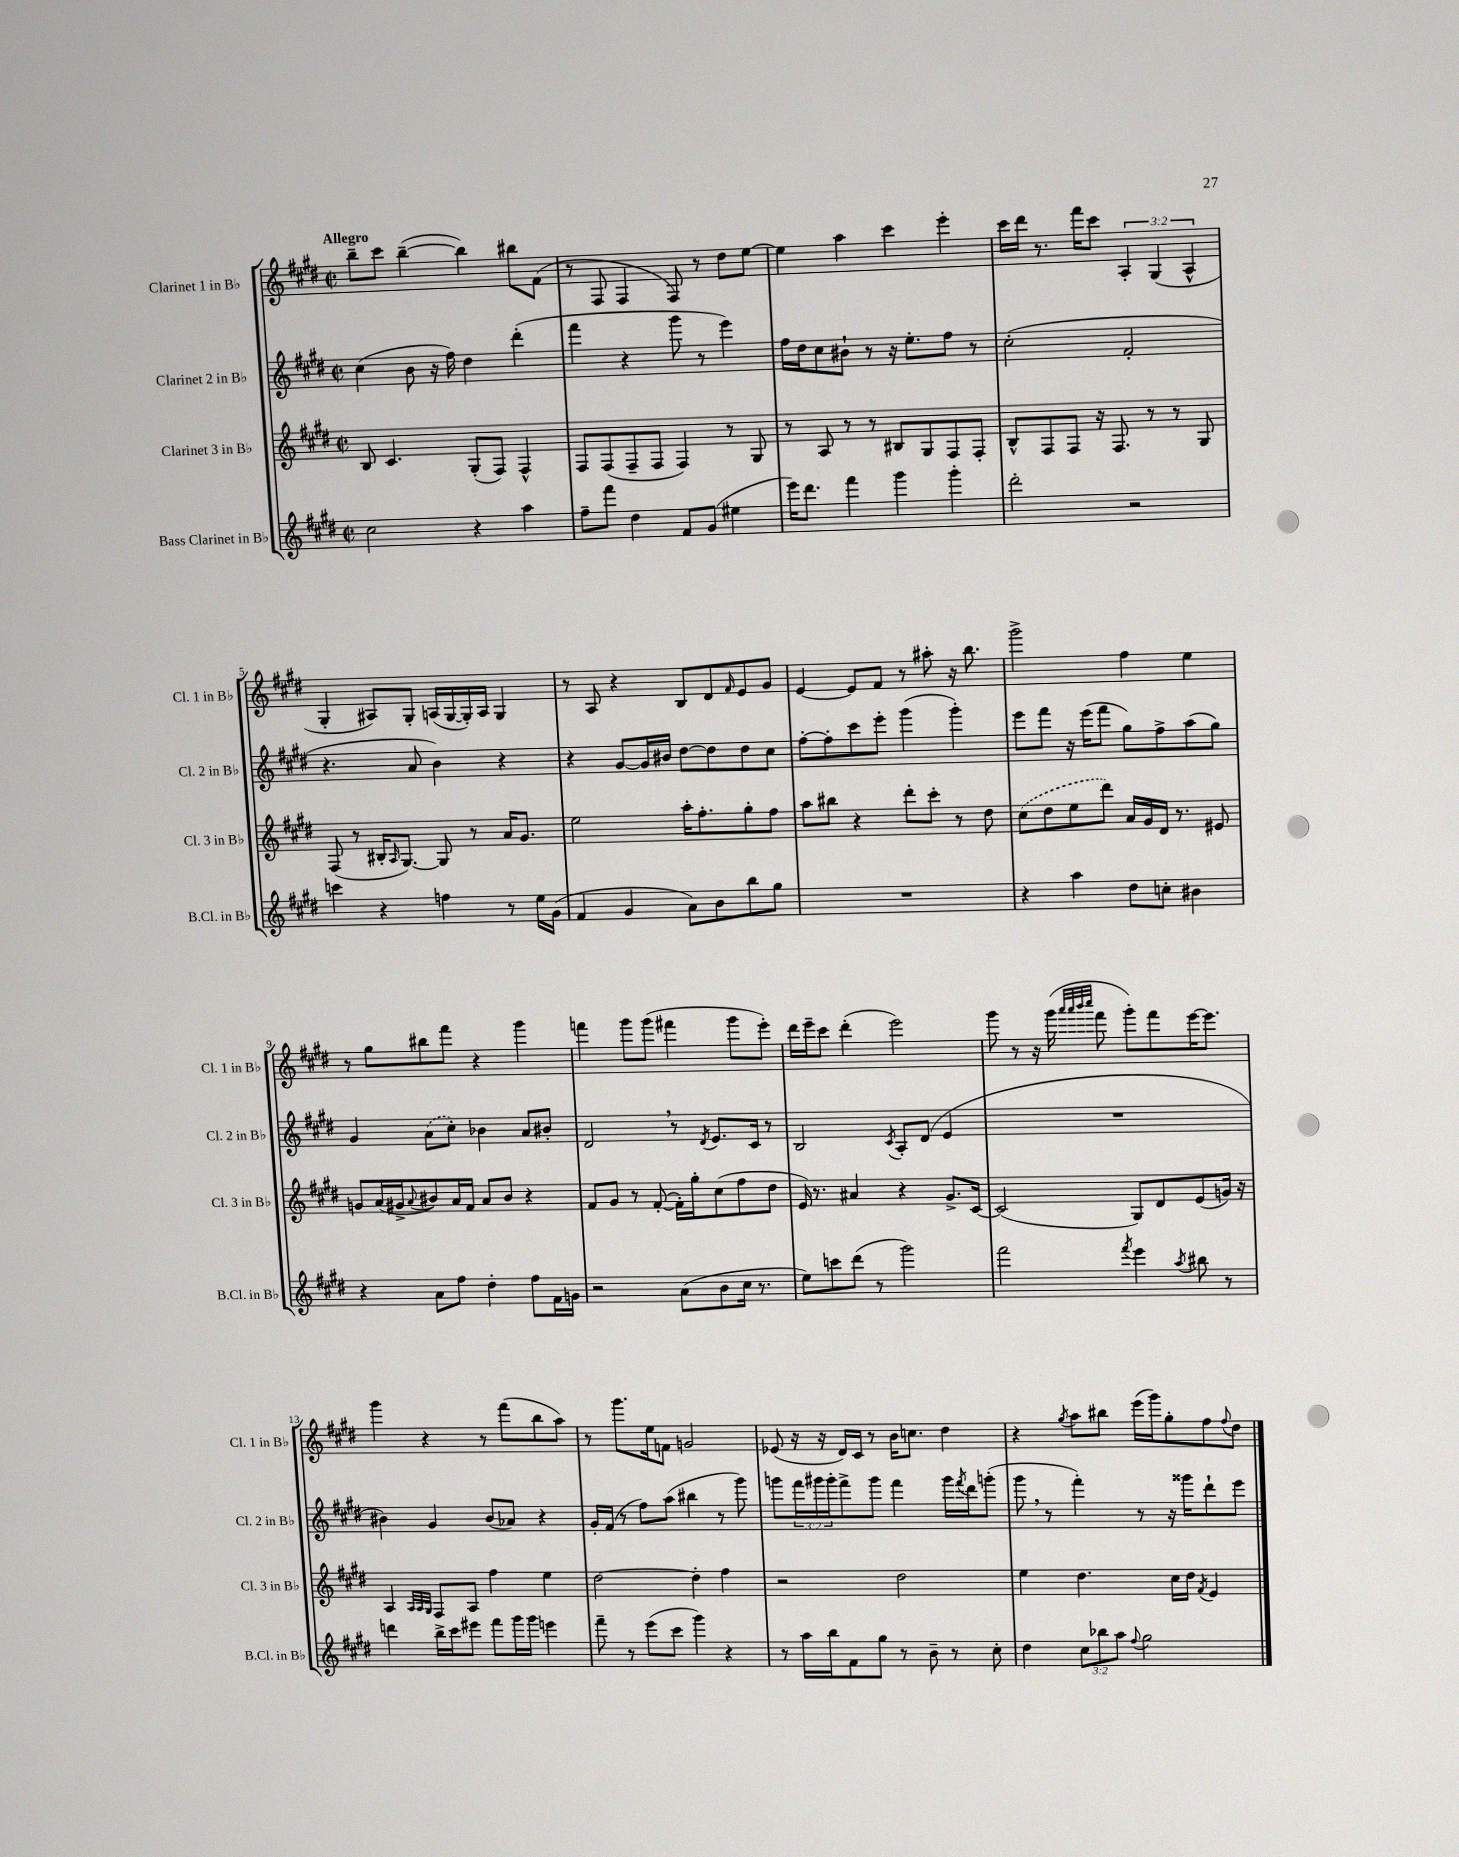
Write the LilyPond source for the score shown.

<<
\new StaffGroup <<
\new Staff = "s0" \with { instrumentName = "Clarinet 1 in Bb" shortInstrumentName = "Cl. 1 in Bb" } {
    \clef treble \key e \major \defaultTimeSignature \time 2/2 \override Staff.TupletNumber.text = #tuplet-number::calc-fraction-text \tempo "Allegro"
    b''8-- cis'''8 b''4~--( b''4) bis''8 fis'8( |
    r8 fis8 fis4 fis8) r8 dis''8 e''8~ |
    e''4 a''4 cis'''4 e'''4-. |
    cis'''16 dis'''16 r8. fis'''16 cis'''8 \tuplet 3/2 { a4-. gis4( a4-^ } |
    gis4-. ais8) gis8-. a16( gis16~ gis16-.) a16 gis4 |
    r8 a8 r4 b8 dis'8 \grace { fis'16 } e'8 gis'8 |
    e'4~ e'8 fis'8 r8 ais''8-. r16 b''8. |
    gis'''2-> fis''4 e''4 |
    r8 gis''8 bis''8 fis'''8 r4 gis'''4 |
    f'''4 gis'''8 gis'''8( fis'''4 gis'''8 e'''8-.) |
    dis'''16 e'''16-- cis'''8 dis'''4-.( e'''2) |
    gis'''8 r8 r16 gis'''16( \grace { a'''32 a'''32 b'''32 cis''''32 } fis'''8 gis'''8-.) fis'''8 e'''16~ e'''8. |
    gis'''4 r4 r8 fis'''8( b''8 a''8) |
    r8 gis'''8. e''16 f'8 g'2 |
    ees'8( r16 r16 dis'16) cis'16 r8 b'16 c''8. dis''4 |
    r4 \acciaccatura { gis''8 } a''8 bis''8 e'''16( gis'''16) gis''8-. fis''8 \appoggiatura { fis''8 } dis''8 \bar "|." |
}
\new Staff = "s1" \with { instrumentName = "Clarinet 2 in Bb" shortInstrumentName = "Cl. 2 in Bb" } {
    \clef treble \key e \major \defaultTimeSignature \time 2/2 \override Staff.TupletNumber.text = #tuplet-number::calc-fraction-text
    cis''4( b'8 r16 fis''16) dis''4 dis'''4-.( |
    fis'''4 r4 gis'''8 r8 e'''4) |
    fis''16 dis''16 cis''8 bis'8-! r8 r16 e''8.-. fis''8 r8 |
    cis''2-.( fis'2-. |
    r4. a'8 b'4) r4 |
    r4 gis'8~ gis'16 bis'16 dis''8~ dis''8 dis''8 cis''8 |
    fis''8~-. fis''8-. cis'''8 e'''8-. gis'''4( gis'''4-.) |
    e'''8 fis'''8 r16 e'''16( fis'''8 gis''8) fis''8-> a''8( gis''8) |
    gis'4 \once \slurDashed a'8( cis''8-.) bes'4 a'8 bis'8-. |
    dis'2 \breathe r8 \acciaccatura { dis'8 } e'8. cis'16 r8 |
    b2 \acciaccatura { cis'8 } a8-. dis'8( e'4 |
    R1 |
    bis'4) gis'4 bis'8( aes'8) r4 |
    gis'16-. fis'16( r8 fis''8) a''8( bis''4 r8 gis'''8) |
    g'''8 \tuplet 3/2 { fis'''16 gis'''16 gis'''16-. } fis'''8-> gis'''8 fis'''4 gis'''16 \acciaccatura { fis'''8 } dis'''16 g'''8-.( |
    gis'''8 \breathe r8 fis'''4-.) r8 r16 gisis'''16 dis'''8-! e'''8 \bar "|." |
}
\new Staff = "s2" \with { instrumentName = "Clarinet 3 in Bb" shortInstrumentName = "Cl. 3 in Bb" } {
    \clef treble \key e \major \defaultTimeSignature \time 2/2
    b8 cis'4. gis8-.( fis8) fis4-^ |
    fis8 fis8( fis8-- fis8 fis4) r8 gis8 |
    r8 a8 r8 r8 bis8 gis8 fis8 fis8-. |
    b8-^ fis8 fis8 r16 fis8. r8 r8 gis8 |
    fis8( r8 bis16-. \grace { a16 } gis8.~) gis8 r8 a'16 gis'8. |
    e''2 a''16-. fis''8.-. gis''8-. fis''8 |
    a''8 bis''8 r4 dis'''8-. cis'''8-. r8 dis''8 |
    \once \slurDashed cis''8( dis''8 e''8 dis'''8) a'16 gis'16 dis'16 r8. eis'8 |
    g'8 a'16( gis'16-> \appoggiatura { a'8 } bis'8) a'16 fis'16 a'8 bis'8 r4 |
    fis'8 gis'8 r8 fis'8~-.( fis'16-.) gis''16-. cis''8( fis''8 dis''8 |
    e'16) r8. ais'4 r4 gis'8.-> cis'16~ |
    cis'2( gis8) dis'8 e'8( g'16) r16 |
    a4 \grace { a32 a32 gis32 } fis8 a8 fis''4 e''4 |
    dis''2~ dis''4-. fis''4 |
    r2 dis''2 |
    e''4 dis''4. cis''16 dis''16 \acciaccatura { fis'8 } e'4 \bar "|." |
}
\new Staff = "s3" \with { instrumentName = "Bass Clarinet in Bb" shortInstrumentName = "B.Cl. in Bb" } {
    \clef treble \key e \major \defaultTimeSignature \time 2/2 \override Staff.TupletNumber.text = #tuplet-number::calc-fraction-text
    cis''2 r4 a''4 |
    fis''8-- fis'''8 dis''4 fis'8 gis'8( eis''4 |
    e'''16) dis'''8. fis'''4 gis'''4 gis'''4-. |
    dis'''2-. r2 |
    c'''4 r4 f''4 r8 e''16 gis'16( |
    fis'4 gis'4 a'8) b'8 b''8 gis''8 |
    R1 |
    r4 a''4 dis''8 c''8-. bis'4 |
    r4 a'8 fis''8 dis''4-. fis''8 fis'16 g'16 |
    r2 a'8( b'8 cis''16 r8. |
    e''8) c'''8 dis'''8( r8 gis'''2) |
    fis'''2 \acciaccatura { fis'''8 } e'''4 \acciaccatura { a''8 } bis''8 r8 |
    d'''4 b''16-> cis'''16 eis'''8 fis'''8 gis'''16 gis'''16 e'''4 |
    fis'''8-- r8 e'''8( cis'''8 gis'''4) r4 |
    r8 a''16 b''16 fis'8 gis''8 r8 b'8-- r8 cis''8-. |
    dis''4 \tuplet 3/2 { cis''8 bes''8 a''8 } \appoggiatura { fis''8 } gis''2 \bar "|." |
}
>>
>>
